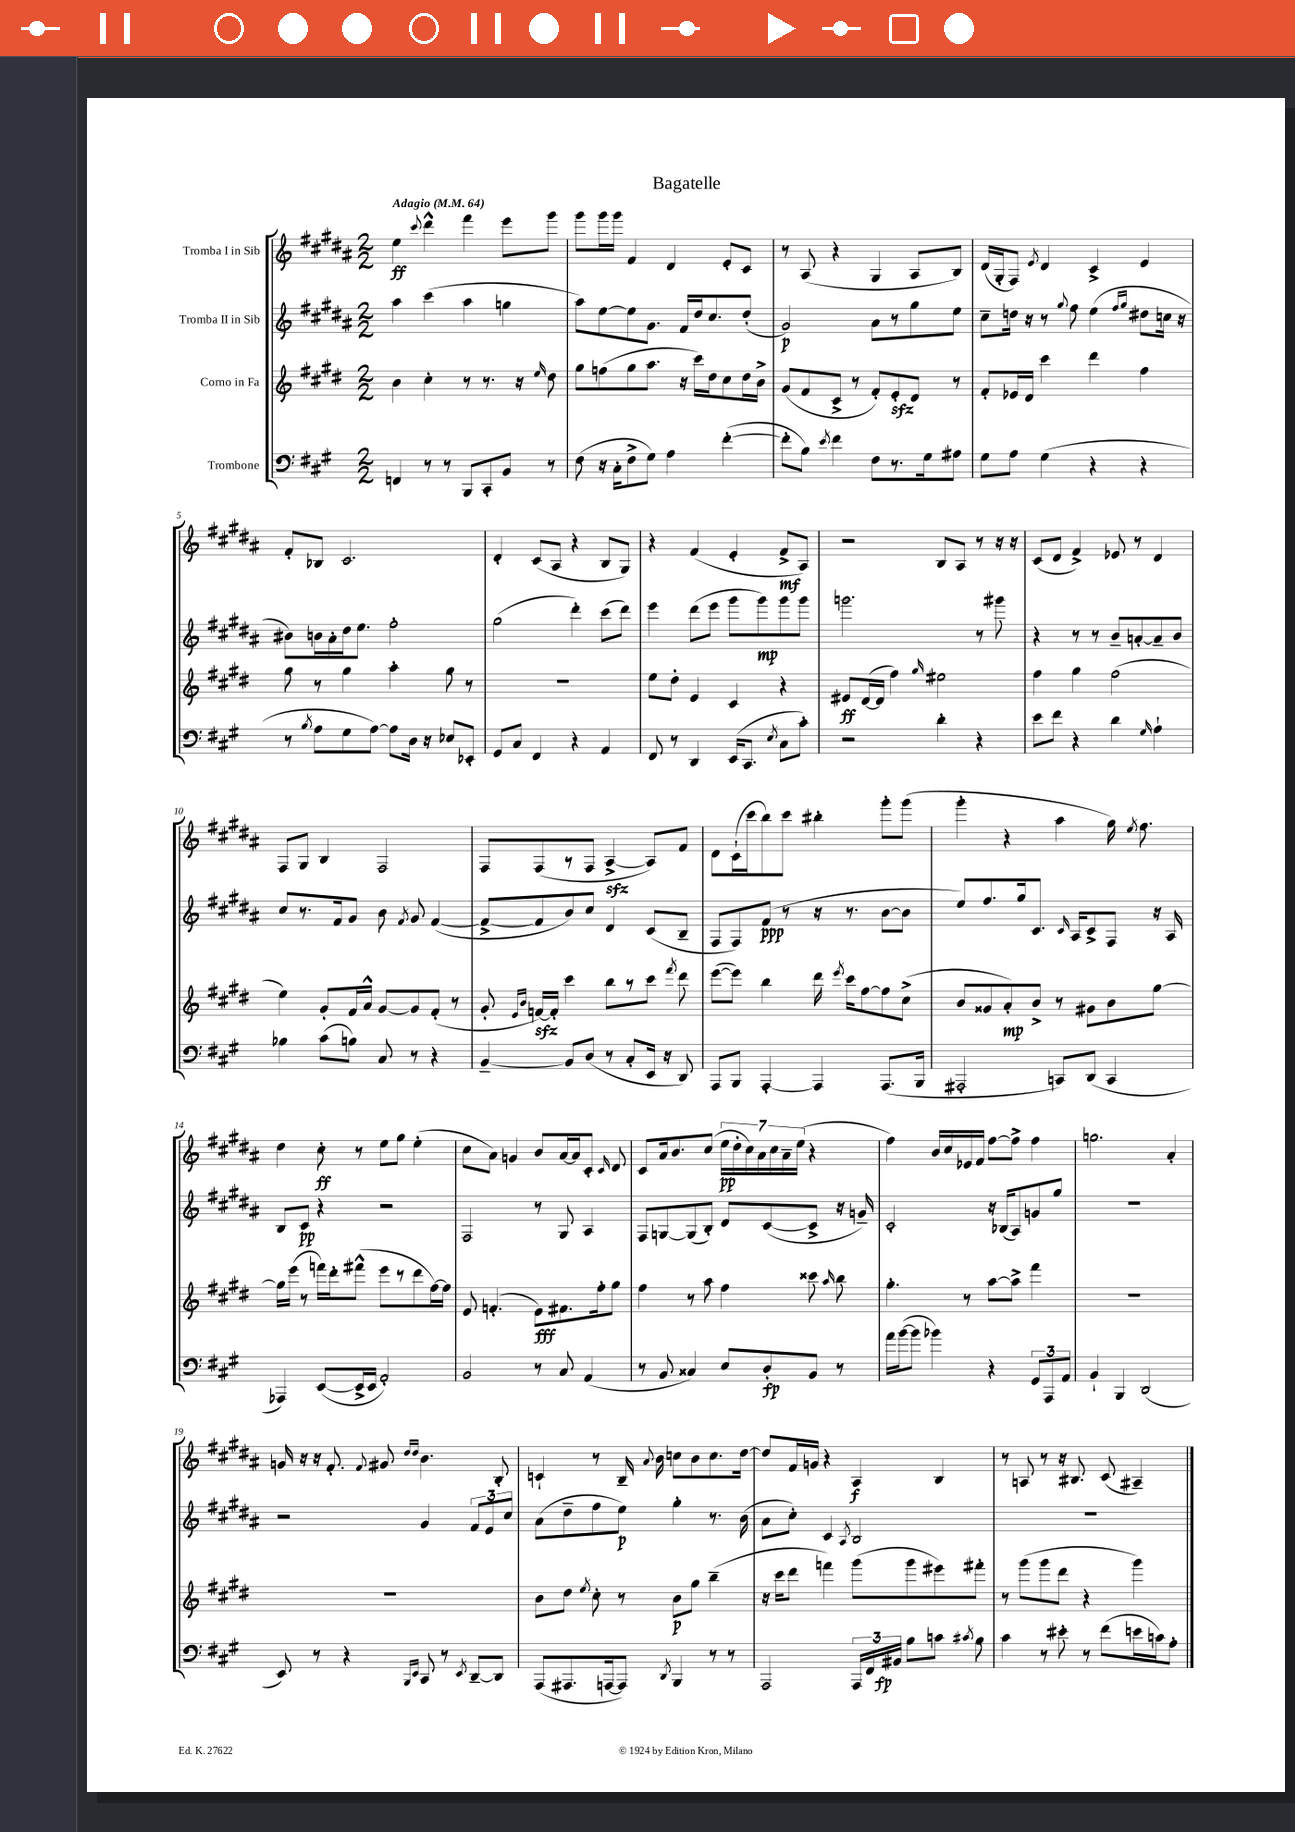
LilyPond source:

\header { title = "Bagatelle" }
<<
\new StaffGroup <<
\new Staff = "s0" \with { instrumentName = "Tromba I in Sib" } {
    \clef treble \key b \major \numericTimeSignature \time 2/2 \tempo "Adagio" 4 = 64
    \autoBeamOff e''4\ff \appoggiatura { cis'''8 } dis'''4-^ fis'''4 e'''8[ gis'''8] |
    gis'''8[ gis'''16 gis'''16] fis'4 dis'4 e'8[-. cis'8] |
    r8 ais8( r4 gis4 ais8[ b8]) |
    dis'16[( gis16-. fis8]) \acciaccatura { e'8 } dis'4 cis'4-> e'4 |
    fis'8[-. bes8] cis'2. |
    dis'4-. cis'8[( ais8] r4 b8[ gis8]) |
    r4 fis'4( e'4-. fis'8[->\mf ais8]) |
    r2 b8[ ais8] r8 r16 r16 |
    cis'8[( dis'8] fis'4->) ees'8 r8 dis'4 |
    fis8[ gis8] b4 fis2 |
    fis8[ fis8( r8 fis8] ais4~->\sfz ais8[) fis'8] |
    dis'8[ cis'16-!( cis'''16 b''8) cis'''8] bis''4-. gis'''8[-. gis'''8]( |
    gis'''4-. r4 ais''4 gis''16) \acciaccatura { e''8 } fis''8. |
    dis''4 cis''8-.\ff r8 e''8[ gis''8] e''4-.( |
    cis''8[ ais'8]) g'4 b'8[ ais'16~ ais'16 cis'8]-. \grace { cis'16 } dis'8 |
    cis'8[ ais'16 b'8. cis''8]( \tuplet 7/4 { e''16[\pp dis''16-. cis''16) ais'16 cis''16 ais'16-- e''16]( } r4 |
    fis''4) b'16[ cis''16 ees'16 fis'16] fis''8[~ fis''8]-> fis''4 |
    g''2. ais'4-. |
    g'16 r16 r16 fis'8.-. \appoggiatura { fis'8 } gis'8 \grace { dis''16[ dis''16] } b'4. b8-. |
    c'4-! r8 b16-- \appoggiatura { ais'8 } b'16 c''8[ b'8 c''8. dis''16]~ |
    dis''8[ fis'16 g'16] r4 ais4\f b4 |
    r8 a8 r8 r16 bis8. cis'8( ais4--) \bar "|." |
}
\new Staff = "s1" \with { instrumentName = "Tromba II in Sib" } {
    \clef treble \key b \major \numericTimeSignature \time 2/2
    \autoBeamOff ais''4 cis'''4( ais''4 g''4 |
    ais''8[) e''8~ e''8 gis'8.] fis'16[ dis''16 cis''8. dis''8]-.( |
    gis'2\p) ais'8[ r8 gis''8 e''8] |
    cis''8[-- d''16] r16 r8 \appoggiatura { gis''8 } fis''8 e''4( \grace { fis''16[ gis''16] } dis''8[ c''16] r16 |
    bis'8[) b'16 ais'16-. dis''16 e''8.] fis''2-. |
    gis''2( dis'''4-.) cis'''8[( dis'''8]) |
    e'''4 dis'''8[( e'''8] gis'''8[ gis'''8\mp) gis'''8 gis'''8] |
    g'''2. r8 gis'''8 |
    r4 r8 r8 b'8[-- a'8~-. a'8-- b'8] |
    cis''8[ r8. fis'16 gis'8] b'8 \acciaccatura { fis'8 } gis'8 fis'4~( |
    fis'8[~-> fis'8 b'8) cis''8] dis'4 cis'8[( b8]-- |
    fis8[ fis8) fis'8]\ppp( r8 r16 r8. b'8[~ b'8] |
    e''8[) fis''8. gis''16 cis'8.] \grace { cis'16 } ais16[ cis'8-> fis8] r16 ais16 |
    b8[ cis'8]\pp r4 r2 |
    fis2 r8 gis8 ais4 |
    fis8[ g8~ g8( b8]-.) dis'8[ cis'8~( cis'8]-> r16 g'16--) |
    cis'2-. r16 bes16[( ais8) g'8 gis''8] |
    R1 |
    r2 gis'4 \tuplet 3/2 { fis'8[ e'8 cis''8] } |
    ais'8[( dis''8-- fis''8 e''8]\p) gis''4-. r8. b'16( |
    ais'8[ cis''8]-.) cis'4 \acciaccatura { ais8 } b2 |
    R1 \bar "|." |
}
\new Staff = "s2" \with { instrumentName = "Corno in Fa" } {
    \clef treble \key e \major \numericTimeSignature \time 2/2
    \autoBeamOff b'4 cis''4-. r8 r8. r16 \grace { e''16 } dis''8 |
    gis''8[ f''8( gis''8 a''8.] r16 cis'''16[) dis''16 cis''8 dis''16 b'16]-> |
    gis'8[( fis'8 cis'8]-> r8 fis'8[-.) e'8-.\sfz dis'8] r8 |
    fis'8[-. ees'16 dis'16] cis'''4 dis'''4 fis''4 |
    gis''8 r8 gis''4 a''4-. gis''8 r8 |
    R1 |
    e''8[ dis''8]-. e'4 cis'4 r4 |
    eis'8[\ff dis'16~( dis'16] fis''4) \grace { gis''16 } eis''2 |
    fis''4 gis''4 fis''2( |
    e''4) gis'8[-. fis'16 a'16]-^ gis'8[~ gis'8 fis'8]-.( r8 |
    gis'8-. \grace { e'16[ b'16] } f'16[~\sfz) f'16]-. cis'''4 b''8[ r8 cis'''8] \acciaccatura { fis'''8 } dis'''8 |
    e'''8[~( e'''8]) b''4 dis'''16 \acciaccatura { e'''8 } cis'''16[ fis''8~ fis''8 cis''8]->( |
    b'8[ gisis'8 a'8-.\mp) b'8]-> r8 gis'8[ b'8 gis''8]~ |
    gis''16[ e'''16]( r8 f'''16[) dis'''16-. fis'''8]-^( e'''8[ r8 dis'''8 fis''16~) fis''16] |
    e'8 f'4.-.( e'8[\fff) fis'8. fis''16-. gis''8] |
    fis''4 r8 a''8 fis''4 cisis'''8 \grace { a''16 } b''8 |
    gis''4.-. r8 a''8[~ a''8]-> fis'''4 |
    R1 |
    R1 |
    b'8[ dis''8] \acciaccatura { e''8 } cis''8-. r8 b'8[\p gis''8] b''4--( |
    r16 cis'''16[ dis'''8] f'''4) gis'''8[( gis'''8 eis'''8) fis'''8]-. |
    r8 gis'''8[( gis'''8 dis'''8] r4 gis'''4) \bar "|." |
}
\new Staff = "s3" \with { instrumentName = "Trombone" } {
    \clef bass \key a \major \numericTimeSignature \time 2/2
    \autoBeamOff f,4 r8 r8 b,,8[ cis,8-. b,8] r8 |
    fis8( r16 cis16[-. fis8-> gis8]) a4 fis'4~-.( |
    fis'8[-. b8]) \acciaccatura { e'8 } fis'4 fis8[ r8. gis16 ais8] |
    gis8[ a8] gis4( r4 r4 |
    r8 \acciaccatura { b8 } a8[ gis8 a8]~) a8[ d16] r16 ees8[ ees,8]-. |
    gis,8[ cis8] fis,4 r4 a,4 |
    fis,8 r8 d,4 e,16[( cis,8.] \acciaccatura { e8 } cis8[ cis'8]-.) |
    r2 d'4-. r4 |
    e'8[ fis'8] r4 d'4 \grace { gis16 } a4-! |
    bes4 cis'8[( b8]) cis8 r8 r4 |
    b,4~-- b,8[ d8]( r8 cis8[-. e,16] r16 d,8) |
    a,,8[ b,,8] a,,4~-. a,,4 a,,8.[( b,,16] |
    ais,,2-. c,8[) d,8]( c,4 |
    aes,,4) e,8[~( e,16-> e,16] a,2-.) |
    b,2 r8 cis8 a,4( |
    r8 b,8 cisis4) e8[ d8-.\fp b,8] r8 |
    a'16[ b'16~( b'8] bes'4) r4 \tuplet 3/2 { gis,8[ a,,8 a,8] } |
    b,4-! b,,4 d,2( |
    e,8) r8 r4 \grace { b,,16[ e,16] } cis,8 r8 \acciaccatura { e,8 } d,8[~-- d,8] |
    a,,8[( ais,,8. a,,16~ a,,8]) \acciaccatura { d,8 } b,,4 r8 r8 |
    a,,2 \tuplet 3/2 { a,,16[ fis,16 bis,16]\fp } b8[ c'8] \acciaccatura { cis'8 } b8 |
    cis'4 r8 eis'8-. r8 fis'8[( e'16 c'16) a8]-. \bar "|." |
}
>>
>>
